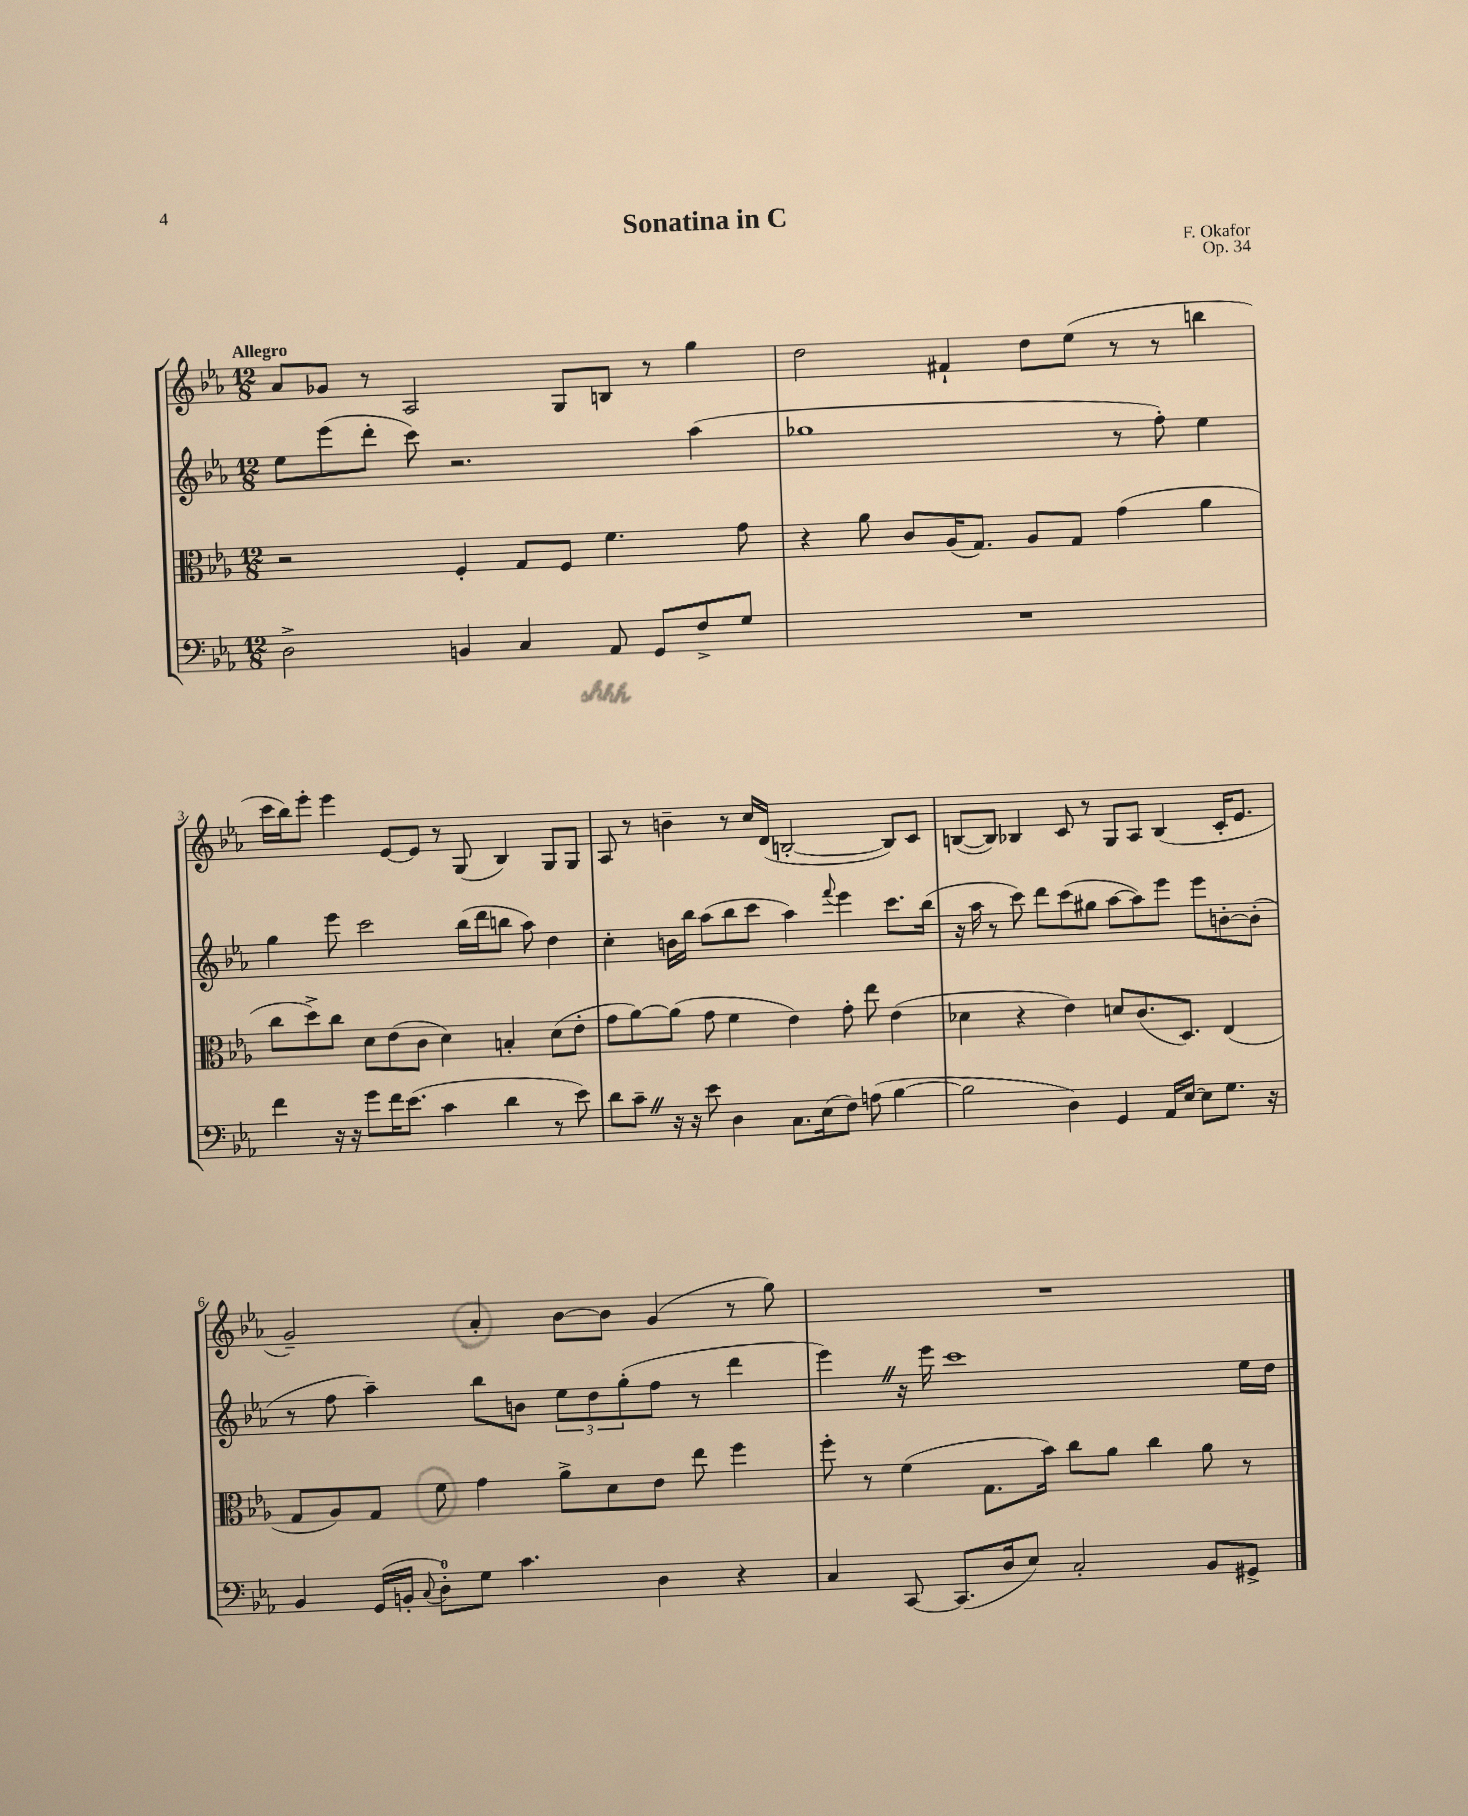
\header { title = "Sonatina in C" composer = "F. Okafor" opus = "Op. 34" }
<<
\new StaffGroup <<
\new Staff = "s0" {
    \clef treble \key ees \major \numericTimeSignature \time 12/8 \tempo "Allegro"
    aes'8 ges'8 r8 aes2 g8 b8 r8 g''4 |
    d''2 fis'4-! d''8 ees''8( r8 r8 b''4 |
    c'''16 bes''16) ees'''8-. ees'''4 ees'8~ ees'8 r8 g8( bes4) g8 g8 |
    aes8 r8 b'4-- r8 c''16 d'16( b2~-. b8) c'8 |
    b8~( b8) bes4 c'8 r8 g8 aes8 bes4( c'16-. ees'8. |
    g'2--) aes'4-. bes'8~ bes'8 g'4( r8 g''8) |
    R1. \bar "|." |
}
\new Staff = "s1" {
    \clef treble \key ees \major \numericTimeSignature \time 12/8
    ees''8 ees'''8( d'''8-. c'''8) r2. aes''4( |
    ges''1 r8 f''8-.) ees''4 |
    g''4 ees'''8 c'''2 bes''16( d'''16 b''8 aes''8) d''4 |
    c''4-. b'16 bes''16 aes''8( bes''8 c'''8 aes''4) \appoggiatura { f'''8 } ees'''4 c'''8. bes''16( |
    r16 aes''16 r8 c'''8) d'''8 c'''8( gis''8 aes''8~ aes''8) ees'''8 ees'''8 b'8~-. b'8-.( |
    r8 f''8 aes''4--) bes''8 b'8 \tuplet 3/2 { ees''8 d''8 g''8-.( } f''8 r8 d'''4 |
    ees'''4) \once \override BreathingSign.text = \markup { \musicglyph "scripts.caesura.straight" } \breathe r16 ees'''16 c'''1 ees''16 d''16 \bar "|." |
}
\new Staff = "s2" {
    \clef alto \key ees \major \numericTimeSignature \time 12/8
    r2 f4-. g8 f8 f'4. g'8 |
    r4 aes'8 c'8 aes16( g8.) aes8 g8 g'4( aes'4 |
    c''8 d''8->) c''8 d'8 ees'8( c'8 d'4) b4-. d'8( ees'8-. |
    g'8 aes'8~) aes'8( g'8 f'4 ees'4) g'8-. ees''8 ees'4( |
    des'4 r4 ees'4) d'8 c'8.( d8.) ees4( |
    g8 aes8) g8 f'8 g'4 aes'8-> d'8 ees'8 ees''8 f''4 |
    f''8-. r8 f'4( g8. bes'16) c''8 aes'8 c''4 aes'8 r8 \bar "|." |
}
\new Staff = "s3" {
    \clef bass \key ees \major \numericTimeSignature \time 12/8
    d2-> b,4 c4 aes,8 g,8 f8-> g8 |
    R1. |
    f'4 r16 r16 g'8 f'16 ees'8.( c'4 d'4 r8 ees'8) |
    d'8 c'8-- \once \override BreathingSign.text = \markup { \musicglyph "scripts.caesura.straight" } \breathe r16 r16 ees'8 d4 c8. ees16( f8) a8( bes4~ |
    bes2 d4) g,4 aes,16 ees16~ ees8 g8. r16 |
    bes,4 g,16( b,16-. \appoggiatura { c8 } d8-0-.) g8 c'4. d4 r4 |
    c4 c,8~ c,8.( d16 ees8) c2-. bes,8 gis,8-> \bar "|." |
}
>>
>>
